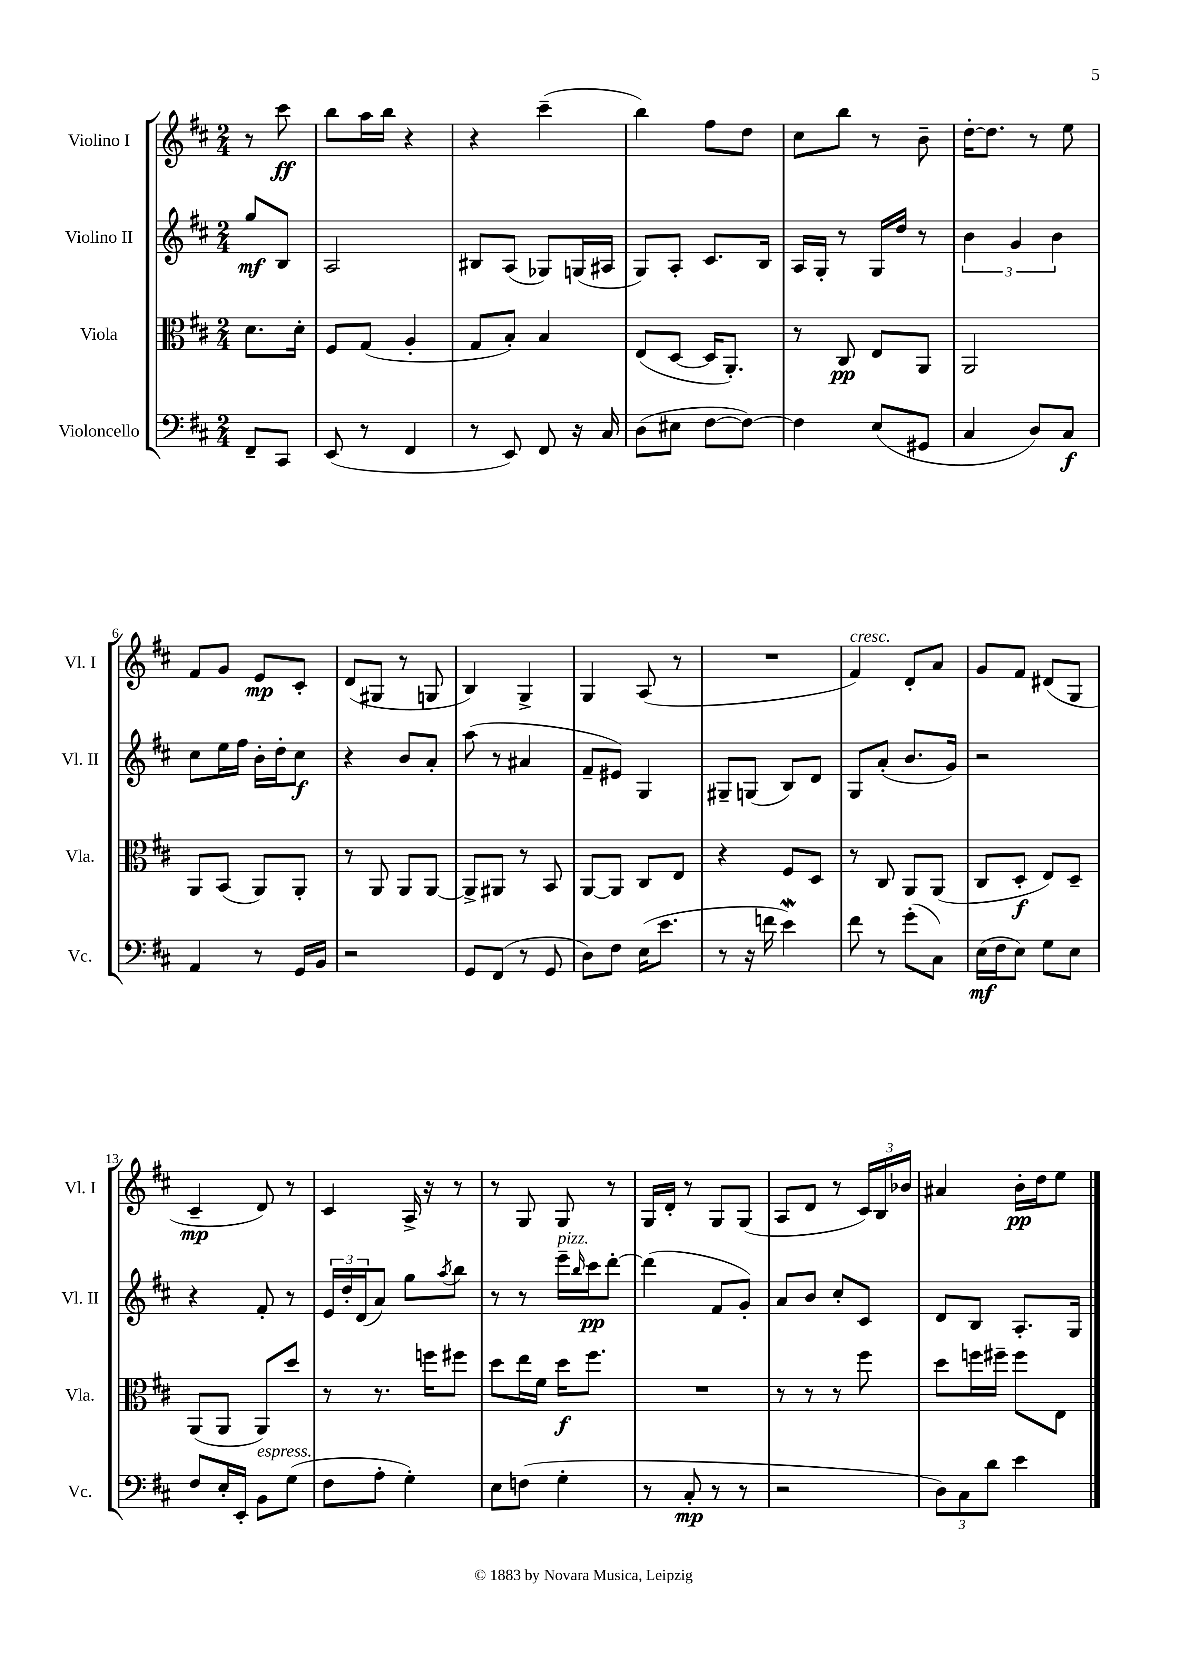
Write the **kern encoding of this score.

**kern	**dynam	**kern	**dynam	**kern	**dynam	**kern	**dynam
*part4	*part4	*part3	*part3	*part2	*part2	*part1	*part1
*staff4	*staff4	*staff3	*staff3	*staff2	*staff2	*staff1	*staff1
*I"Violoncello	*	*I"Viola	*	*I"Violino II	*	*I"Violino I	*
*I'Vc.	*	*I'Vla.	*	*I'Vl. II	*	*I'Vl. I	*
*clefF4	*	*clefC3	*	*clefG2	*	*clefG2	*
*k[f#c#]	*	*k[f#c#]	*	*k[f#c#]	*	*k[f#c#]	*
*M2/4	*	*M2/4	*	*M2/4	*	*M2/4	*
=	=	=	=	=	=	=	=
8FF#~/L	.	8.d\L	.	8gg/L	mf	8r	.
8CC#/J	.	.	.	8B/J	.	8ccc#\	ff
.	.	16d'\Jk	.	.	.	.	.
=1	=1	=1	=1	=1	=1	=1	=1
(8EE/	.	8F#/L	.	2A/	.	8bb\L	.
8r	.	(8G/J	.	.	.	16aa\L	.
.	.	.	.	.	.	16bb\JJ	.
4FF#/	.	4A'/	.	.	.	4r	.
=2	=2	=2	=2	=2	=2	=2	=2
8r	.	8G/L	.	8B#X/L	.	4r	.
8EE/)	.	8B'/J)	.	(8A/J	.	.	.
8FF#/	.	4B/	.	8G-X/L)	.	(4ccc#~\	.
16r	.	.	.	(16Gn/L	.	.	.
16C#/	.	.	.	16A#X/JJ	.	.	.
=3	=3	=3	=3	=3	=3	=3	=3
(8D\L	.	(8E/L	.	8G/L)	.	4bb\)	.
8E#X\J	.	[8D/J	.	8A'/J	.	.	.
[8F#\L	.	16D/KL]	.	8.c#/L	.	8ff#\L	.
.	.	8.AA'/J)	.	.	.	.	.
8F#\J_)	.	.	.	.	.	8dd\J	.
.	.	.	.	16B/Jk	.	.	.
=4	=4	=4	=4	=4	=4	=4	=4
4F#\]	.	8r	.	16A/LL	.	8cc#\L	.
.	.	.	.	16G'/JJ	.	.	.
.	.	8C#/	pp	8r	.	8bb\J	.
(8E/L	.	8E/L	.	16G/LL	.	8r	.
.	.	.	.	16dd/JJ	.	.	.
8GG#X/J	.	8AA/J	.	8r	.	8b~\	.
=5	=5	=5	=5	=5	=5	=5	=5
4C#/	.	2AA/	.	6b\	.	[16dd'\KL	.
.	.	.	.	.	.	8.dd\J]	.
.	.	.	.	6g/	.	.	.
8D/L)	.	.	.	.	.	8r	.
.	.	.	.	6b\	.	.	.
8C#/J	f	.	.	.	.	8ee\	.
!!LO:LB:g=z
=6	=6	=6	=6	=6	=6	=6	=6
4AA/	.	8AA/L	.	8cc#\L	.	8f#/L	.
.	.	(8BB/J	.	16ee\L	.	8g/J	.
.	.	.	.	16ff#\JJ	.	.	.
8r	.	8AA/L)	.	16b'\LL	.	8e/L	mp
.	.	.	.	16dd'\J	.	.	.
16GG/LL	.	8AA'/J	.	8cc#\J	f	8c#'/J	.
16BB/JJ	.	.	.	.	.	.	.
=7	=7	=7	=7	=7	=7	=7	=7
2r	.	8r	.	4r	.	(8d/L	.
.	.	8AA/	.	.	.	8G#X/J	.
.	.	8AA/L	.	8b/L	.	8r	.
.	.	[8AA/J	.	8a'/J	.	8Gn/	.
=8	=8	=8	=8	=8	=8	=8	=8
8GG/L	.	8AA^/L]	.	(8aa\	.	4B/)	.
(8FF#/J	.	8AA#X/J	.	8r	.	.	.
8r	.	8r	.	4a#X/	.	4G^/	.
8GG/	.	8BB/	.	.	.	.	.
=9	=9	=9	=9	=9	=9	=9	=9
8D\L)	.	[8AA/L	.	8f#~/L	.	4G/	.
8F#\J	.	8AA/J]	.	8e#X/J)	.	.	.
(16E\KL	.	8C#/L	.	4G/	.	(8A/	.
8.e\J	.	.	.	.	.	.	.
.	.	8E/J	.	.	.	8r	.
=10	=10	=10	=10	=10	=10	=10	=10
8r	.	4r	.	8G#X~/L	.	2r	.
16r	.	.	.	(8Gn/J	.	.	.
16fn\	.	.	.	.	.	.	.
4eW\)	.	8F#/L	.	8B/L)	.	.	.
.	.	8D/J	.	8d/J	.	.	.
=11	=11	=11	=11	=11	=11	=11	=11
!	!	!	!	!	!	!LO:TX:a:i:t=cresc.	!
8f#\	.	8r	.	8G/L	.	4f#/)	.
8r	.	8C#/	.	(8a'/J	.	.	.
(8g'\L	.	8AA/L	.	8.b/L	.	8d'/L	.
8C#\J)	.	(8AA/J	.	.	.	8a/J	.
.	.	.	.	16g/Jk)	.	.	.
=12	=12	=12	=12	=12	=12	=12	=12
(16E\LL	mf	8C#/L	.	2r	.	8g/L	.
16F#\J	.	.	.	.	.	.	.
8E\J)	.	8D'/J	f	.	.	8f#/J	.
8G\L	.	8E/L)	.	.	.	(8d#X/L	.
8E\J	.	8D~/J	.	.	.	8G/J	.
!!LO:LB:g=z
=13	=13	=13	=13	=13	=13	=13	=13
8F#/L	.	(8AA/L	.	4r	.	4c#~/	mp
16E'/L	.	8AA/J	.	.	.	.	.
16EE'/JJ	.	.	.	.	.	.	.
!LO:TX:a:i:t=espress.	!	!	!	!	!	!	!
8BB\L	.	8AA/L)	.	8f#'/	.	8d/)	.
(8G\J	.	8dd/J	.	8r	.	8r	.
=14	=14	=14	=14	=14	=14	=14	=14
8F#\L	.	8r	.	24e/LL	.	4c#/	.
.	.	.	.	24dd'/	.	.	.
.	.	.	.	(24d/J	.	.	.
8A'\J	.	8.r	.	8a/J)	.	.	.
4G'\)	.	.	.	8gg\L	.	16A^/	.
.	.	16ffn\KL	.	.	.	16r	.
.	.	.	.	8qaa/	.	.	.
.	.	8ff#X\J	.	8bb\J	.	8r	.
=15	=15	=15	=15	=15	=15	=15	=15
8E\L	.	8dd\L	.	8r	.	8r	.
(8Fn\J	.	16ee\L	.	8r	.	8G/	.
.	.	16f#\JJ	.	.	.	.	.
!	!	!	!	!LO:TX:a:i:t=pizz.	!	!	!
4G'\	.	16dd\KL	f	16eee~\LL	.	8G/	.
.	.	.	.	16qqbb/	.	.	.
.	.	8.ff#\J	.	16ccc#\J	pp	.	.
.	.	.	.	[8ddd'\J	.	8r	.
=16	=16	=16	=16	=16	=16	=16	=16
8r	.	2r	.	(4ddd\]	.	16G/LL	.
.	.	.	.	.	.	16d'/JJ	.
8C#'/	mp	.	.	.	.	8r	.
8r	.	.	.	8f#/L	.	8G/L	.
8r	.	.	.	8g'/J)	.	(8G/J	.
=17	=17	=17	=17	=17	=17	=17	=17
2r	.	8r	.	8a/L	.	8A/L	.
.	.	8r	.	8b/J	.	8d/J	.
.	.	8r	.	8cc#'/L	.	8r	.
.	.	8ff#\	.	8c#/J	.	24c#/LL)	.
.	.	.	.	.	.	24B/	.
.	.	.	.	.	.	24b-X/JJ	.
=18	=18	=18	=18	=18	=18	=18	=18
12D\L)	.	8dd\L	.	8d/L	.	4a#X/	.
12C#\	.	.	.	.	.	.	.
.	.	16ffn\L	.	8B/J	.	.	.
12d\J	.	.	.	.	.	.	.
.	.	16ff#X~\JJ	.	.	.	.	.
4e\	.	8ff#\L	.	8.A'/L	.	16b'\LL	pp
.	.	.	.	.	.	16dd\J	.
.	.	8E\J	.	.	.	8ee\J	.
.	.	.	.	16G/Jk	.	.	.
==	==	==	==	==	==	==	==
*-	*-	*-	*-	*-	*-	*-	*-
